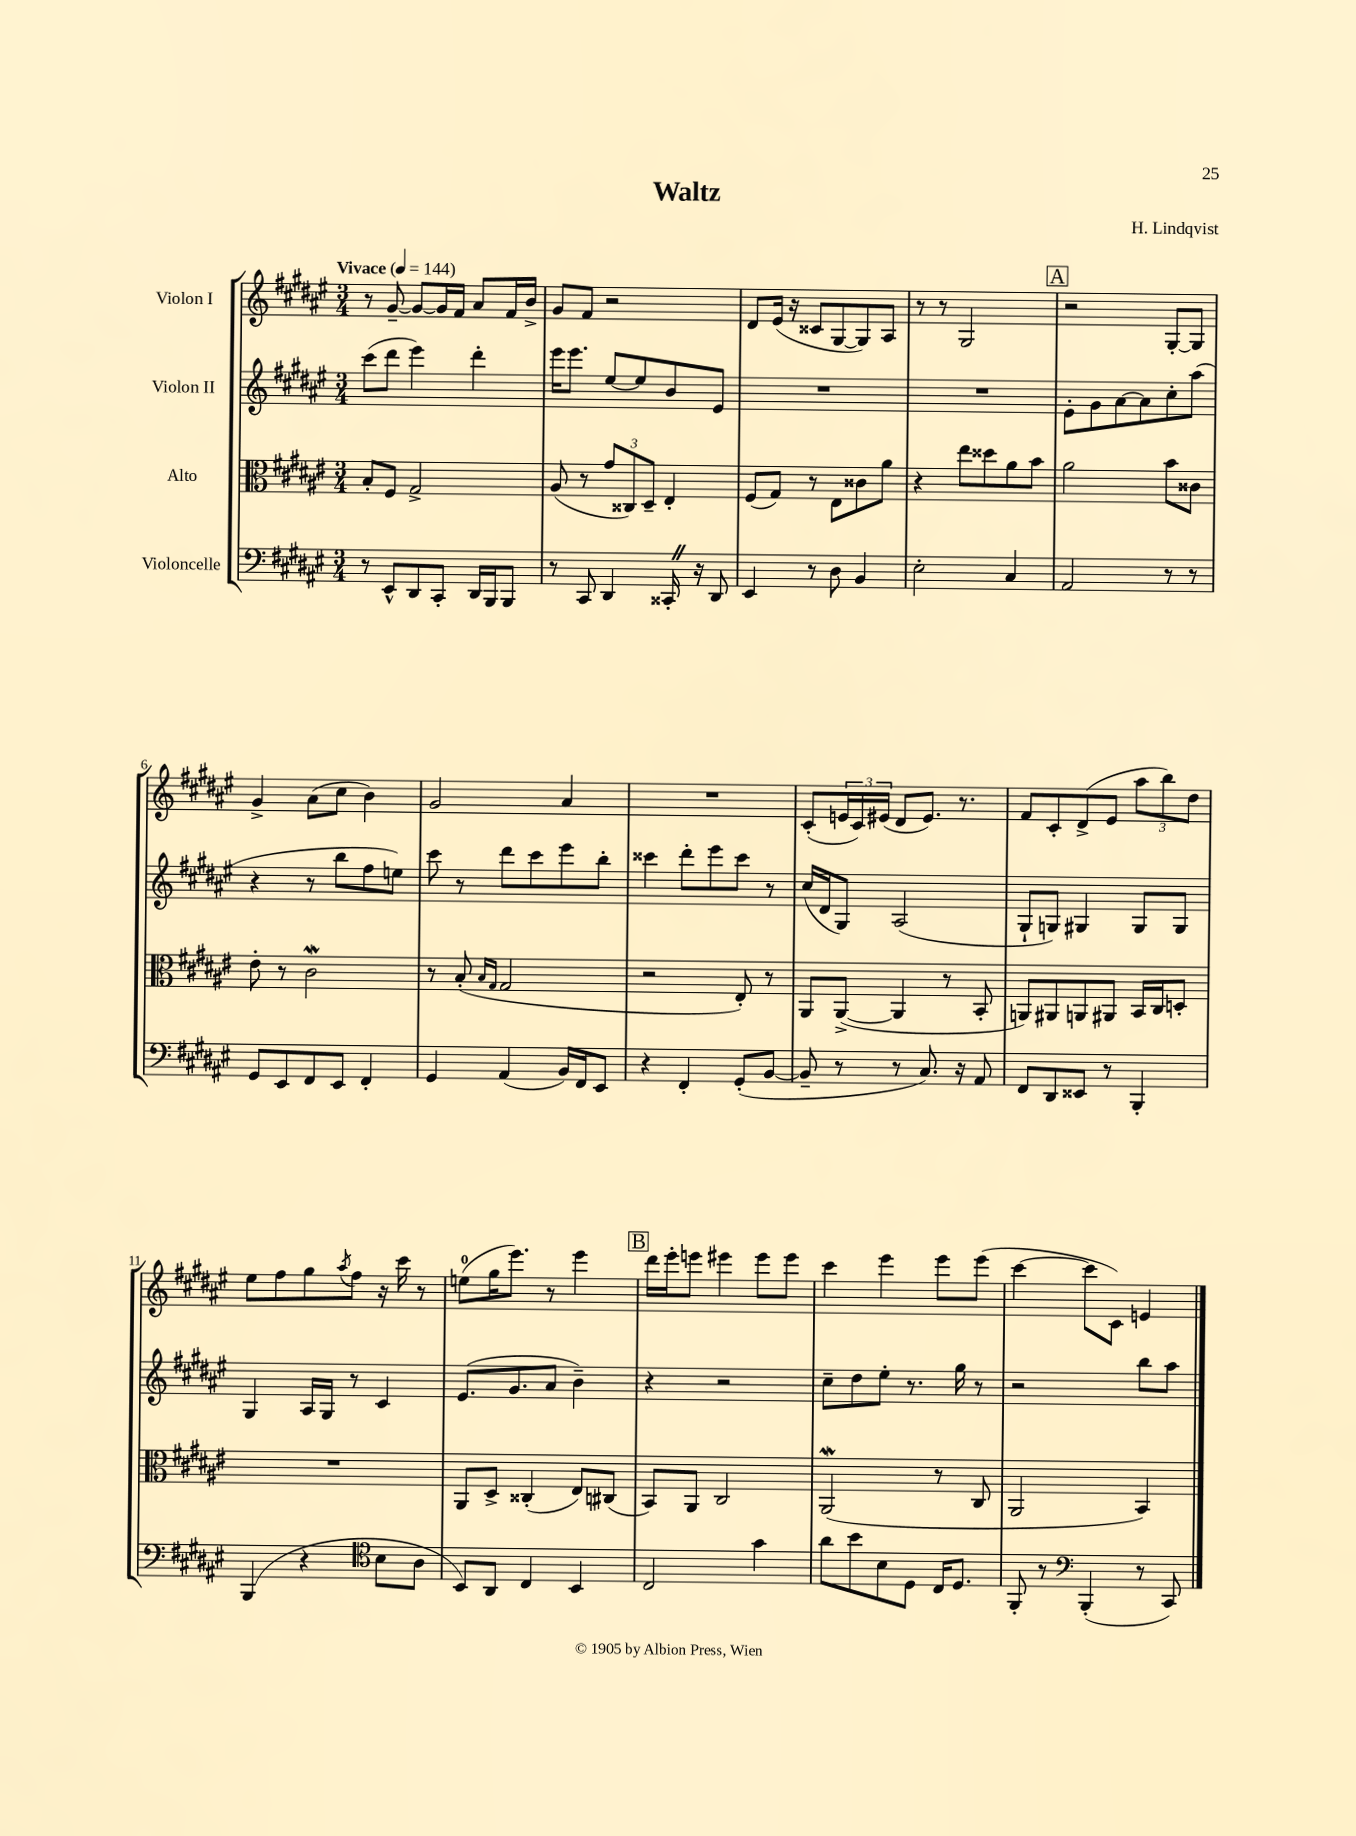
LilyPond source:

\header { title = "Waltz" composer = "H. Lindqvist" }
<<
\new StaffGroup <<
\new Staff = "s0" \with { instrumentName = "Violon I" } {
    \clef treble \key fis \major \numericTimeSignature \time 3/4 \tempo "Vivace" 4 = 144
    r8 gis'8~-- gis'8~ gis'16 fis'16 ais'8 fis'16 b'16-> |
    gis'8 fis'8 r2 |
    dis'8 eis'16( r16 cisis'8 gis8~ gis8) ais8 |
    r8 r8 gis2 |
    \mark \markup { \box "A" } r2 gis8~-. gis8 |
    gis'4-> ais'8( cis''8 b'4) |
    gis'2 ais'4 |
    R2. |
    cis'8-.( \tuplet 3/2 { e'16 cis'16) eis'16( } dis'8 eis'8.) r8. |
    fis'8 cis'8-. dis'8->( eis'8 \tuplet 3/2 { ais''8 b''8) dis''8 } |
    eis''8 fis''8 gis''8 \acciaccatura { ais''8 } fis''8 r16 cis'''16 r8 |
    e''8-0( gis''16 eis'''8.) r8 eis'''4 |
    \mark \markup { \box "B" } dis'''16 eis'''16-. e'''8 eis'''4 eis'''8 eis'''8 |
    cis'''4 eis'''4 eis'''8 eis'''8( |
    cis'''4~ cis'''8 cis'8) e'4 \bar "|." |
}
\new Staff = "s1" \with { instrumentName = "Violon II" } {
    \clef treble \key fis \major \numericTimeSignature \time 3/4
    cis'''8( dis'''8 eis'''4) dis'''4-. |
    eis'''16 eis'''8. eis''8~ eis''8 b'8 eis'8 |
    R2. |
    R2. |
    \mark \markup { \box "A" } eis'8-. gis'8 ais'8~ ais'8 cis''8-. ais''8( |
    r4 r8 b''8 fis''8 e''8) |
    cis'''8 r8 dis'''8 cis'''8 eis'''8 b''8-. |
    cisis'''4 dis'''8-. eis'''8 cisis'''8 r8 |
    cis''16( dis'16 gis8) ais2( |
    gis8-! g8) gis4 gis8 gis8 |
    gis4 ais16 gis16 r8 cis'4 |
    eis'8.( gis'8. ais'8 b'4--) |
    \mark \markup { \box "B" } r4 r2 |
    cis''8-- dis''8 eis''8-. r8. gis''16 r8 |
    r2 b''8 ais''8 \bar "|." |
}
\new Staff = "s2" \with { instrumentName = "Alto" } {
    \clef alto \key fis \major \numericTimeSignature \time 3/4
    b8-. fis8 gis2-> |
    ais8( r8 \tuplet 3/2 { gis'8 cisis8) dis8-- } eis4-. |
    fis8( gis8) r8 eis8 cisis'8 ais'8 |
    r4 eis''8 disis''8 ais'8 b'8 |
    \mark \markup { \box "A" } ais'2 b'8 cisis'8 |
    eis'8-. r8 cis'2\mordent |
    r8 b8-.( \grace { b16 gis16 } gis2 |
    r2 eis8-.) r8 |
    ais,8 ais,8~->( ais,4 r8 b,8-. |
    a,8) ais,8 a,8 ais,8 b,16 cis16 d8-. |
    R2. |
    ais,8 dis8-> cisis4-.( eis8) cis8( |
    \mark \markup { \box "B" } b,8) ais,8 cis2 |
    ais,2\mordent( r8 cis8 |
    ais,2 b,4) \bar "|." |
}
\new Staff = "s3" \with { instrumentName = "Violoncelle" } {
    \clef bass \key fis \major \numericTimeSignature \time 3/4
    r8 eis,8-^ dis,8 cis,8-. dis,16 b,,16 b,,8 |
    r8 cis,8 dis,4 cisis,16-. \once \override BreathingSign.text = \markup { \musicglyph "scripts.caesura.straight" } \breathe r16 dis,8 |
    eis,4 r8 dis8 b,4 |
    eis2-. cis4 |
    \mark \markup { \box "A" } ais,2 r8 r8 |
    gis,8 eis,8 fis,8 eis,8 fis,4-. |
    gis,4 ais,4( b,16) fis,16 eis,8 |
    r4 fis,4-. gis,8-.( b,8~ |
    b,8-- r8 r8 cis8.) r16 ais,8 |
    fis,8 dis,8 eisis,8 r8 b,,4-. |
    b,,4( r4 \clef tenor b8 ais8 |
    b,8) ais,8 cis4 b,4 |
    \mark \markup { \box "B" } cis2 gis'4 |
    ais'8 b'8 b8 dis8 cis16 dis8. |
    fis,8-. r8 \clef bass b,,4-.( r8 cis,8) \bar "|." |
}
>>
>>
